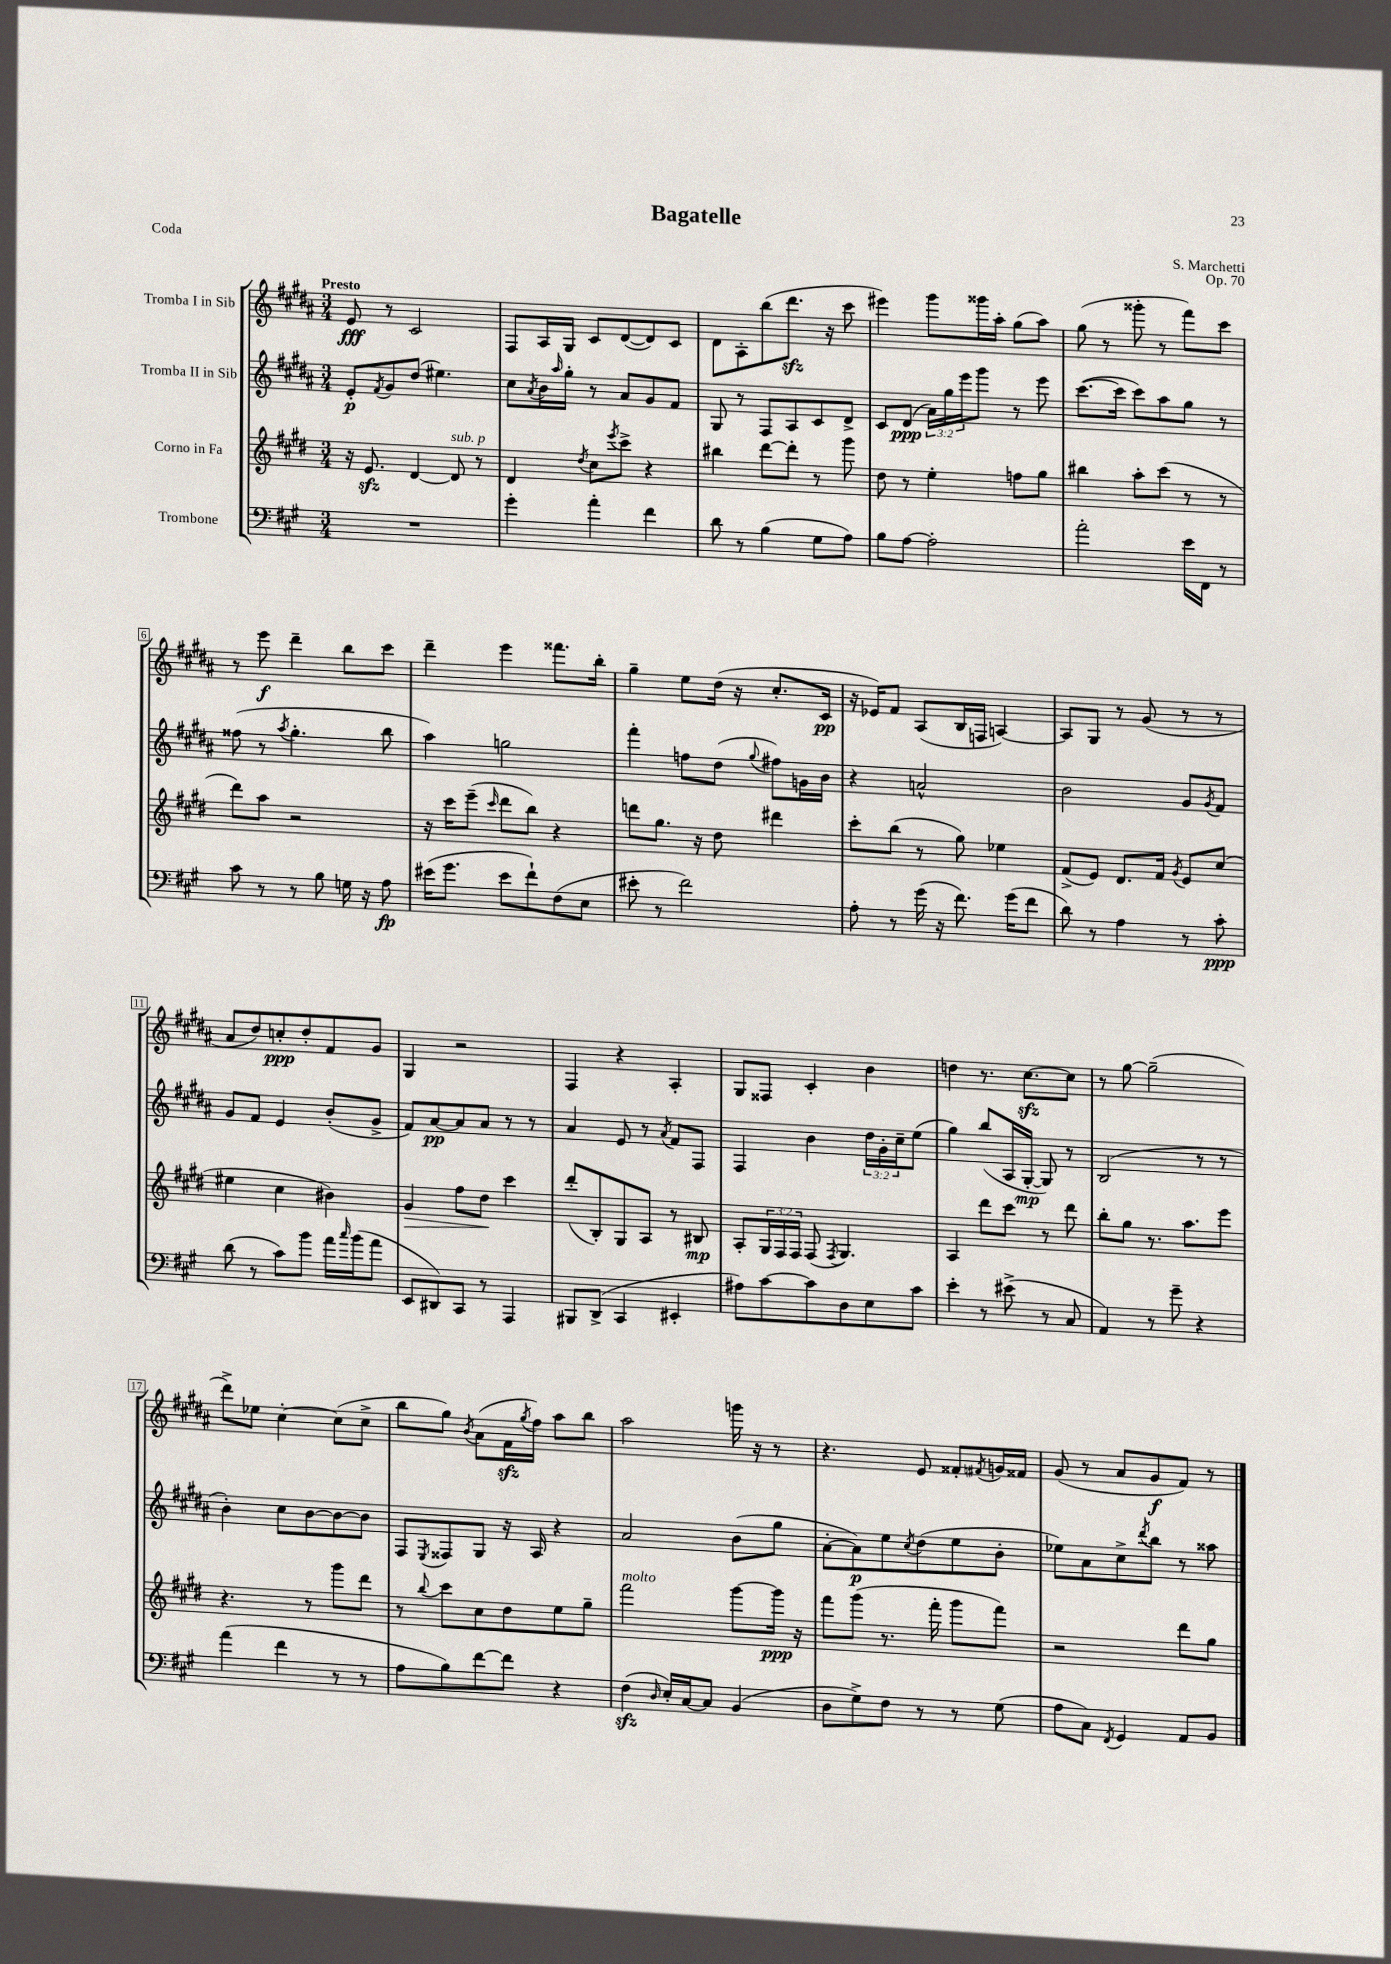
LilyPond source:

\header { title = "Bagatelle" composer = "S. Marchetti" opus = "Op. 70" piece = "Coda" }
<<
\new StaffGroup <<
\new Staff = "s0" \with { instrumentName = "Tromba I in Sib" } {
    \clef treble \key b \major \numericTimeSignature \time 3/4 \tempo "Presto"
    e'8\fff r8 cis'2 |
    fis8 ais16 gis16 cis'8 dis'8~( dis'8) cis'8 |
    dis'8 ais8-. b''8( dis'''8.\sfz r16 cis'''8 |
    eis'''4) gis'''8 gisis'''16 ais''16-. gis''8( ais''8) |
    gis''8( r8 gisis'''8-. r8 fis'''8) cis'''8 |
    r8 e'''8\f dis'''4-- b''8 cis'''8 |
    dis'''4-- e'''4 fisis'''8. b''16-. |
    gis''4-- e''8 dis''16( r16 cis''8.-. cis'16\pp |
    r16 ees'16) fis'8 ais8( b16 f16 a4~) |
    a8 gis8 r8 gis'8( r8 r8 |
    ais'8 dis''8) c''8-.\ppp dis''8-. fis'8 gis'8 |
    gis4 r2 |
    fis4 r4 ais4-. |
    gis8 fisis8 cis'4-. b'4 |
    d''4 r8. cis''8.~\sfz cis''8 |
    r8 gis''8~ gis''2--( |
    dis'''8->) ees''8 cis''4~-. cis''8( cis''8-> |
    b''8 gis''8) \acciaccatura { b'8 } ais'8( fis'16\sfz \acciaccatura { gis''8 } fis''16) ais''8 b''8 |
    ais''2 g'''16 r16 r8 |
    r4. e'8 fisis'8-. \acciaccatura { fis'8 } g'16 fisis'16 |
    gis'8( r8 ais'8 gis'8\f fis'8) r8 \bar "|." |
}
\new Staff = "s1" \with { instrumentName = "Tromba II in Sib" } {
    \clef treble \key b \major \numericTimeSignature \time 3/4 \override Staff.TupletNumber.text = #tuplet-number::calc-fraction-text
    e'8-.\p \acciaccatura { fis'8 } gis'8 dis''8( eis''4.) |
    cis''8 \acciaccatura { ais'8 } b'16 \grace { ais''16 } gis''16-. r8 ais'8 gis'8 fis'8 |
    gis8 r8 fis8 ais8 cis'8 dis'8-> |
    cis'8 dis'8\ppp( \tuplet 3/2 { ais'16) gis''16 e'''16 } gis'''8 r8 e'''8 |
    cis'''8.~( cis'''16 cis'''8) ais''8 gis''8 r8 |
    fisis''8( r8 \acciaccatura { ais''8 } gis''4.-. b''8 |
    ais''4) g''2 |
    fis'''4-. f''8 dis''8( \appoggiatura { gis''8 } fis''8) g'16 b'16 |
    r4 a'2-^ |
    b'2 gis'8 \acciaccatura { gis'8 } fis'8 |
    gis'8 fis'8 e'4 b'8-.( gis'8-> |
    fis'8) ais'8~\pp ais'8 ais'8 r8 r8 |
    ais'4 e'8 r8 \acciaccatura { ais'8 } fis'8 fis8 |
    fis4 b'4 \tuplet 3/2 { dis''16 gis'16-. cis''16-- } e''8( |
    gis''4) b''8( ais16 gis16~-.\mp gis8) r8 |
    b2( r8 r8 |
    b'4-.) cis''8 b'8~ b'8~ b'8 |
    fis8 \acciaccatura { e8 } fisis8 gis8 r16 ais16 r4 |
    ais'2 b'8( gis''8 |
    ais'8~-. ais'8\p) e''8 \acciaccatura { cis''8 } dis''8( e''8 b'8-. |
    ees''8) ais'8 cis''8-> \acciaccatura { dis'''8 } b''8 r8 aisis''8 \bar "|." |
}
\new Staff = "s2" \with { instrumentName = "Corno in Fa" } {
    \clef treble \key e \major \numericTimeSignature \time 3/4 \override Staff.TupletNumber.text = #tuplet-number::calc-fraction-text
    r16 e'8.\sfz dis'4~ dis'8^\markup { \italic "sub. p" } r8 |
    dis'4 \acciaccatura { dis''8 } cis''8 \acciaccatura { e'''8 } cis'''8-> r4 |
    bis''4 dis'''8~ dis'''8-. r8 gis'''8 |
    dis''8 r8 e''4-. f''8 gis''8 |
    bis''4 a''8-. cis'''8( r8 r8 |
    dis'''8) a''8 r2 |
    r16 cis'''16 e'''8--( \grace { cis'''16 } dis'''8 b''8) r4 |
    d'''8 gis''8. r16 dis''8 dis'''4 |
    cis'''8-. b''8( r8 gis''8) ees''4 |
    fis'8->( e'8) dis'8. fis'16 \acciaccatura { gis'8 } e'8 cis''8( |
    eis''4 cis''4 bis'4) |
    gis'4\> fis''8 dis''8\! cis'''4 |
    dis'''8-.( b8-.) gis8 a8 r8 bis8\mp |
    a8-. \tuplet 3/2 { gis16 fis16 fis16 } fis8( \acciaccatura { fis8 } gis4.) |
    a4 dis'''8 cis'''8 r8 dis'''8 |
    b''8-. gis''8 r8. a''8. e'''8 |
    r4. r8 gis'''8 dis'''8 |
    r8 \appoggiatura { b''8 } cis'''8 cis''8 dis''8 e''8 gis''8-- |
    fis'''2^\markup { \italic "molto" } gis'''8~ gis'''16\ppp r16 |
    fis'''8 gis'''8( r8. fis'''16-. gis'''8 fis'''8) |
    r2 dis'''8 gis''8 \bar "|." |
}
\new Staff = "s3" \with { instrumentName = "Trombone" } {
    \clef bass \key a \major \numericTimeSignature \time 3/4
    R2. |
    gis'4-. a'4-. fis'4 |
    d'8 r8 b4( gis8 a8) |
    b8 a8~ a2-. |
    a'2-. e'16 fis,16 r8 |
    cis'8 r8 r8 b8 g16 r16 a8\fp |
    eis'16( gis'8. eis'8 fis'8-!) fis8( e8 |
    eis'8-. r8 fis'2) |
    a8-. r8 gis'16( r16 fis'8.) gis'16( fis'8 |
    d'8) r8 a4 r8 cis'8-.\ppp |
    d'8( r8 cis'8) b'8 a'16 \grace { cis''16 } b'16( a'8 |
    e,8 dis,8) cis,8 r8 a,,4 |
    bis,,8 d,8->( cis,4 eis,4-. |
    ais8) cis'8~ cis'8 d8 e8 cis'8 |
    e'4-. r8 eis'8->( r8 cis8 |
    a,4) r8 gis'8-- r4 |
    a'4( fis'4 r8 r8 |
    a8 b8) fis'8~ fis'8 r4 |
    fis4\sfz( \grace { d16 } e16-.) cis16~ cis8 b,4( |
    d8 gis8->) fis8 r8 r8 gis8( |
    a8 cis8) \acciaccatura { fis,8 } gis,4 a,8 b,8 \bar "|." |
}
>>
>>
\layout { \context { \Score \override BarNumber.stencil = #(make-stencil-boxer 0.1 0.3 ly:text-interface::print) } }
